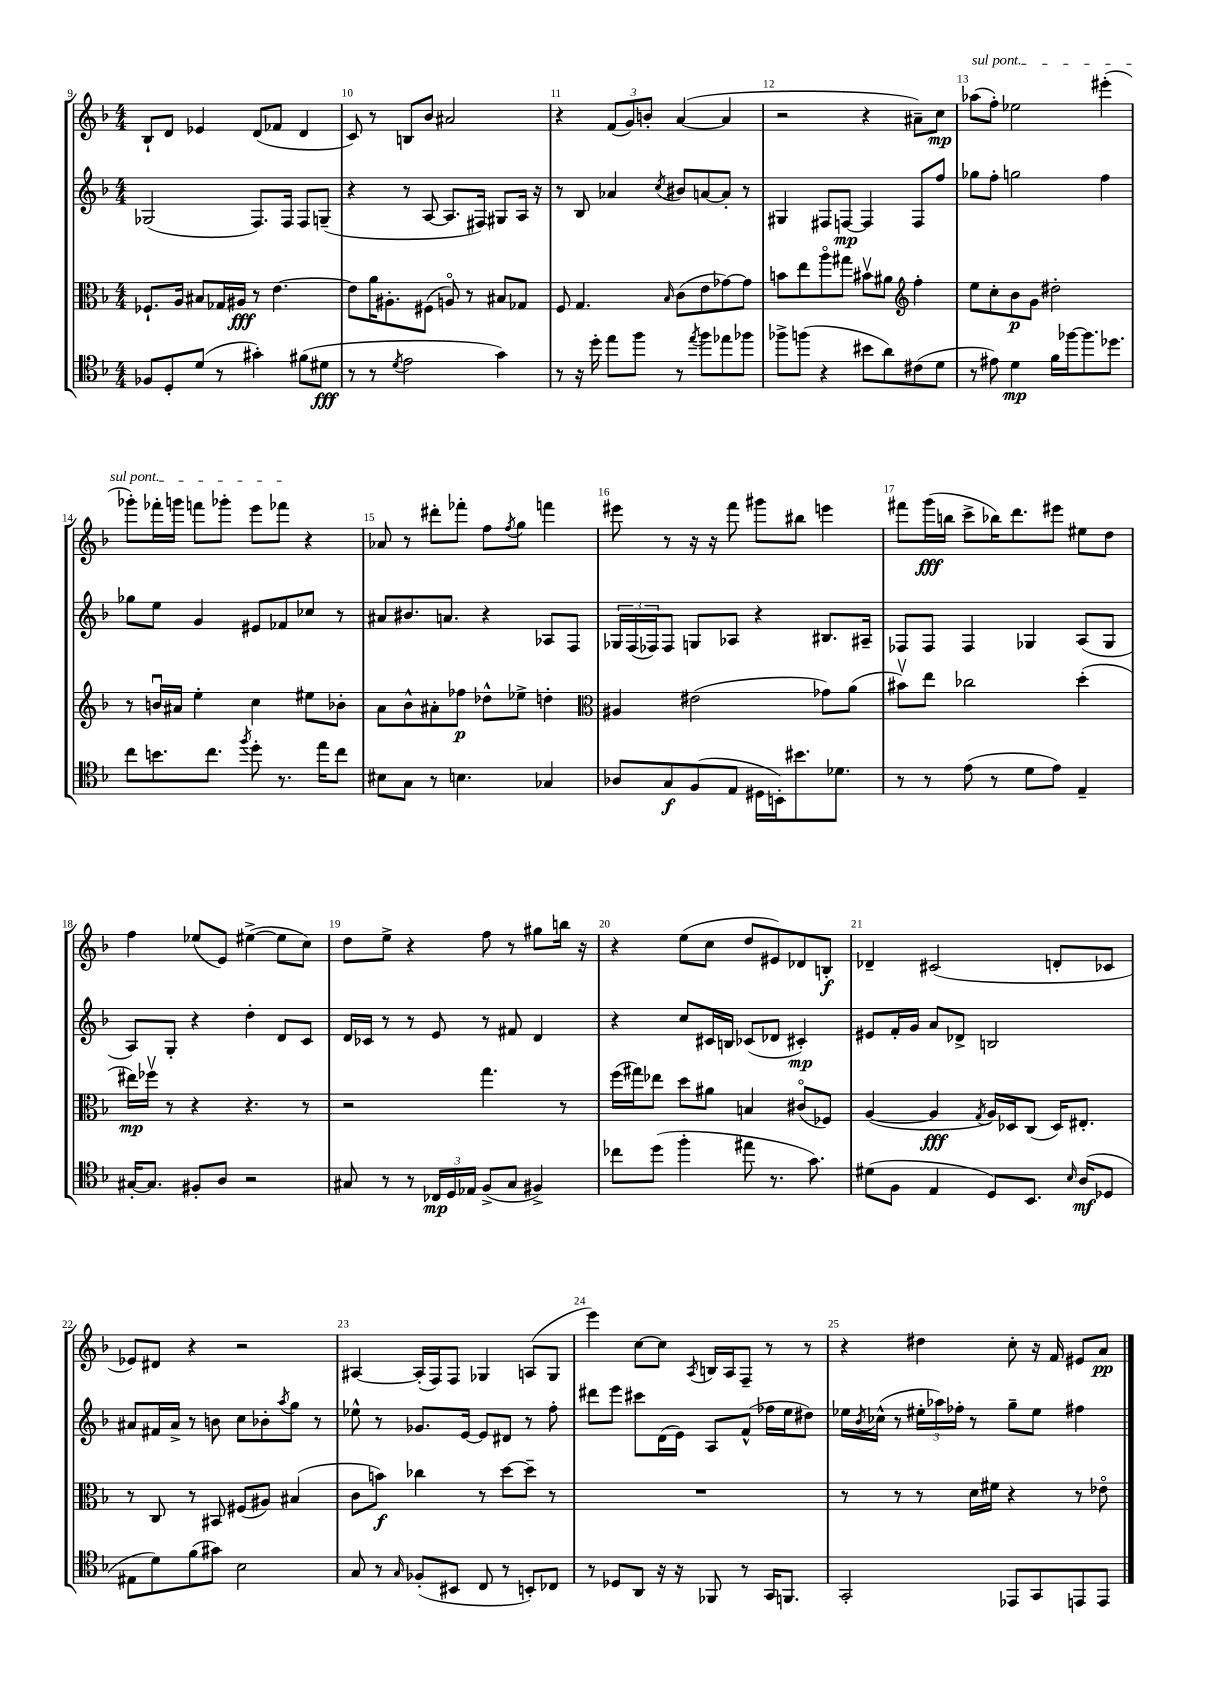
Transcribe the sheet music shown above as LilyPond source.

<<
\new StaffGroup <<
\new Staff = "s0" {
    \clef treble \key f \major \numericTimeSignature \time 4/4
    bes8-! d'8 ees'4 d'8( fes'8 d'4 |
    c'8) r8 b8 bes'8 ais'2 |
    r4 \tuplet 3/2 { f'8( g'8) b'8-. } a'4~( a'4 |
    r2 r4 ais'8--) c''8\mp |
    \once \override TextSpanner.bound-details.left.text = \markup { \italic "sul pont." } aes''8\startTextSpan( f''8-.) ees''2 eis'''4-.( |
    ges'''8-.) fes'''16-. g'''16 f'''8 ges'''8-. e'''8 fes'''8\stopTextSpan r4 |
    aes'8 r8 dis'''8-. fes'''8-. f''8 \acciaccatura { f''8 } g''8 f'''4 |
    eis'''8 r8 r16 r16 f'''8 gis'''8 bis''8 e'''4 |
    fis'''8 g'''16\fff( b''16 c'''8-> bes''16) d'''8. eis'''8 eis''8 d''8 |
    f''4 ees''8( e'8) eis''4~->( eis''8 c''8) |
    d''8 e''8-> r4 f''8 r8 gis''8 b''16 r16 |
    r4 e''8( c''8 d''8 eis'8) des'8 b8-.\f |
    des'4-- cis'2( d'8-. ces'8 |
    ees'8) dis'8 r4 r2 |
    ais4~ ais16-.( f16) f8 ges4 a8( ges8 |
    e'''4) c''8~ c''8 \acciaccatura { a8 } b16 a16 f8-- r8 r8 |
    r4 dis''4 c''8-. r16 f'16 eis'8 a'8\pp \bar "|." |
}
\new Staff = "s1" {
    \clef treble \key f \major \numericTimeSignature \time 4/4
    ges2( f8.) f16 f8 g8--( |
    r4 r8 a8~ a8. fis16) gis8 a16 r16 |
    r8 bes8 aes'4 \acciaccatura { c''8 } bis'8 a'8~ a'8-. r8 |
    gis4 fis8 f8~\mp f4 f8 f''8 |
    ges''8 f''8-. g''2 f''4 |
    ges''8 e''8 g'4 eis'8 fes'8 ces''8 r8 |
    ais'8 bis'8. a'8. r4 aes8 f8 |
    \tuplet 3/2 { ges16 f16( fes16) } fes8 g8 aes8 r4 bis8. ais16-- |
    fes8 fes8 fes4 ges4 a8( ges8 |
    a8) g8-. r4 d''4-. d'8 c'8 |
    d'16 ces'16 r8 r8 e'8 r8 fis'8 d'4 |
    r4 c''8 cis'16 b16 ces'8( des'8 cis'4-.\mp) |
    eis'8 f'16-. g'16 a'8 des'8-> b2 |
    ais'8 fis'16 ais'16-> r8 b'8 c''8 bes'8-. \acciaccatura { a''8 } g''8 r8 |
    ees''8-^ r8 ges'8. e'16~ e'8 dis'8 r8 f''8-. |
    dis'''8 e'''8 cis'''8 d'16( e'16) a8 f'8-^( fes''16 e''16 dis''8) |
    ees''16 \acciaccatura { bes'8 } ces''16-^( r8 \tuplet 3/2 { eis''16-. aes''16) fes''16-. } r8 g''8-- eis''8 fis''4 \bar "|." |
}
\new Staff = "s2" {
    \clef alto \key f \major \numericTimeSignature \time 4/4
    fes8.-! a16 bis8 ges16 ais16\fff r8 e'4.~ |
    e'8 a'16 ais8.-. fis8( a8\flageolet) r8 bis8 ges8 |
    f8 g4. \grace { bes16 } c'8( e'8 ges'8~) ges'8 |
    b'8 e''8 a''8\flageolet gis''8 bis'8\upbow ais'8 \clef treble f''4-. |
    e''8 c''8-. bes'8\p g'8 dis''2-. |
    r8 b'16\downbow ais'16 e''4-. c''4 eis''8 bes'8-. |
    a'8 bes'8-^ ais'8-. fes''8\p des''8-^ ees''8-> d''4-. |
    \clef alto ais4 eis'2( ges'8) a'8( |
    bis'8\upbow) e''8 ces''2 d''4-.( |
    eis''16\mp) fes''16\upbow r8 r4 r4. r8 |
    r2 g''4. r8 |
    f''16( gis''16) ees''8 d''8 ais'8 b4 cis'8\flageolet( fes8) |
    a4~( a4\fff \acciaccatura { g8 } a16) des16 c8( des16) eis8.-. |
    r8 c8 r8 bis,8 fis8( ais8) bis4( |
    c'8 b'8\f) ces''4 r8 d''8~ d''8-- r8 |
    R1 |
    r8 r8 r8 d'16 fis'16 r4 r8 ees'8\flageolet \bar "|." |
}
\new Staff = "s3" {
    \clef tenor \key f \major \numericTimeSignature \time 4/4
    fes8 d8-. d'8( r8 gis'4-.) fis'8( dis'8\fff |
    r8 r8 \acciaccatura { d'8 } e'2 g'4) |
    r8 r16 d''16-. e''8 f''8 r8 \acciaccatura { e''8 } f''8 ees''8 fes''8 |
    fes''8-> f''8( r4 bis'8 a'8) cis'8( d'8 |
    r8 eis'8) d'4\mp f'16 fes''16~ fes''8. des''8. |
    c''8 b'8. c''8. \acciaccatura { f''8 } d''8-. r8. e''16 c''8 |
    bis8 g8 r8 b4. ges4 |
    aes8 g8\f f8( e8 dis16 b,16-.) bis'8. des'8. |
    r8 r8 e'8( r8 d'8 e'8) e4-- |
    gis16~-. gis8. fis8-. a8 r2 |
    gis8 r8 r8 \tuplet 3/2 { ces16\mp d16 ees16 } f8->( gis8 fis4->) |
    ces''8 d''8( f''4-. eis''8 r8. g'8.) |
    dis'8( f8 e4 d8) bes,8. \grace { bes16 } a16\mf( des8 |
    eis8 d'8) f'8( gis'8) bes2 |
    g8 r8 \grace { g16 } fes8-.( bis,8 c8 r8 b,8-.) ces8 |
    r8 des8 a,8 r16 r16 fes,8 r8 g,16 f,8. |
    g,2-. ees,8 g,8 e,8 e,8 \bar "|." |
}
>>
>>
\layout { \context { \Score currentBarNumber = #9 \override BarNumber.break-visibility = ##(#f #t #t) barNumberVisibility = #all-bar-numbers-visible } }
